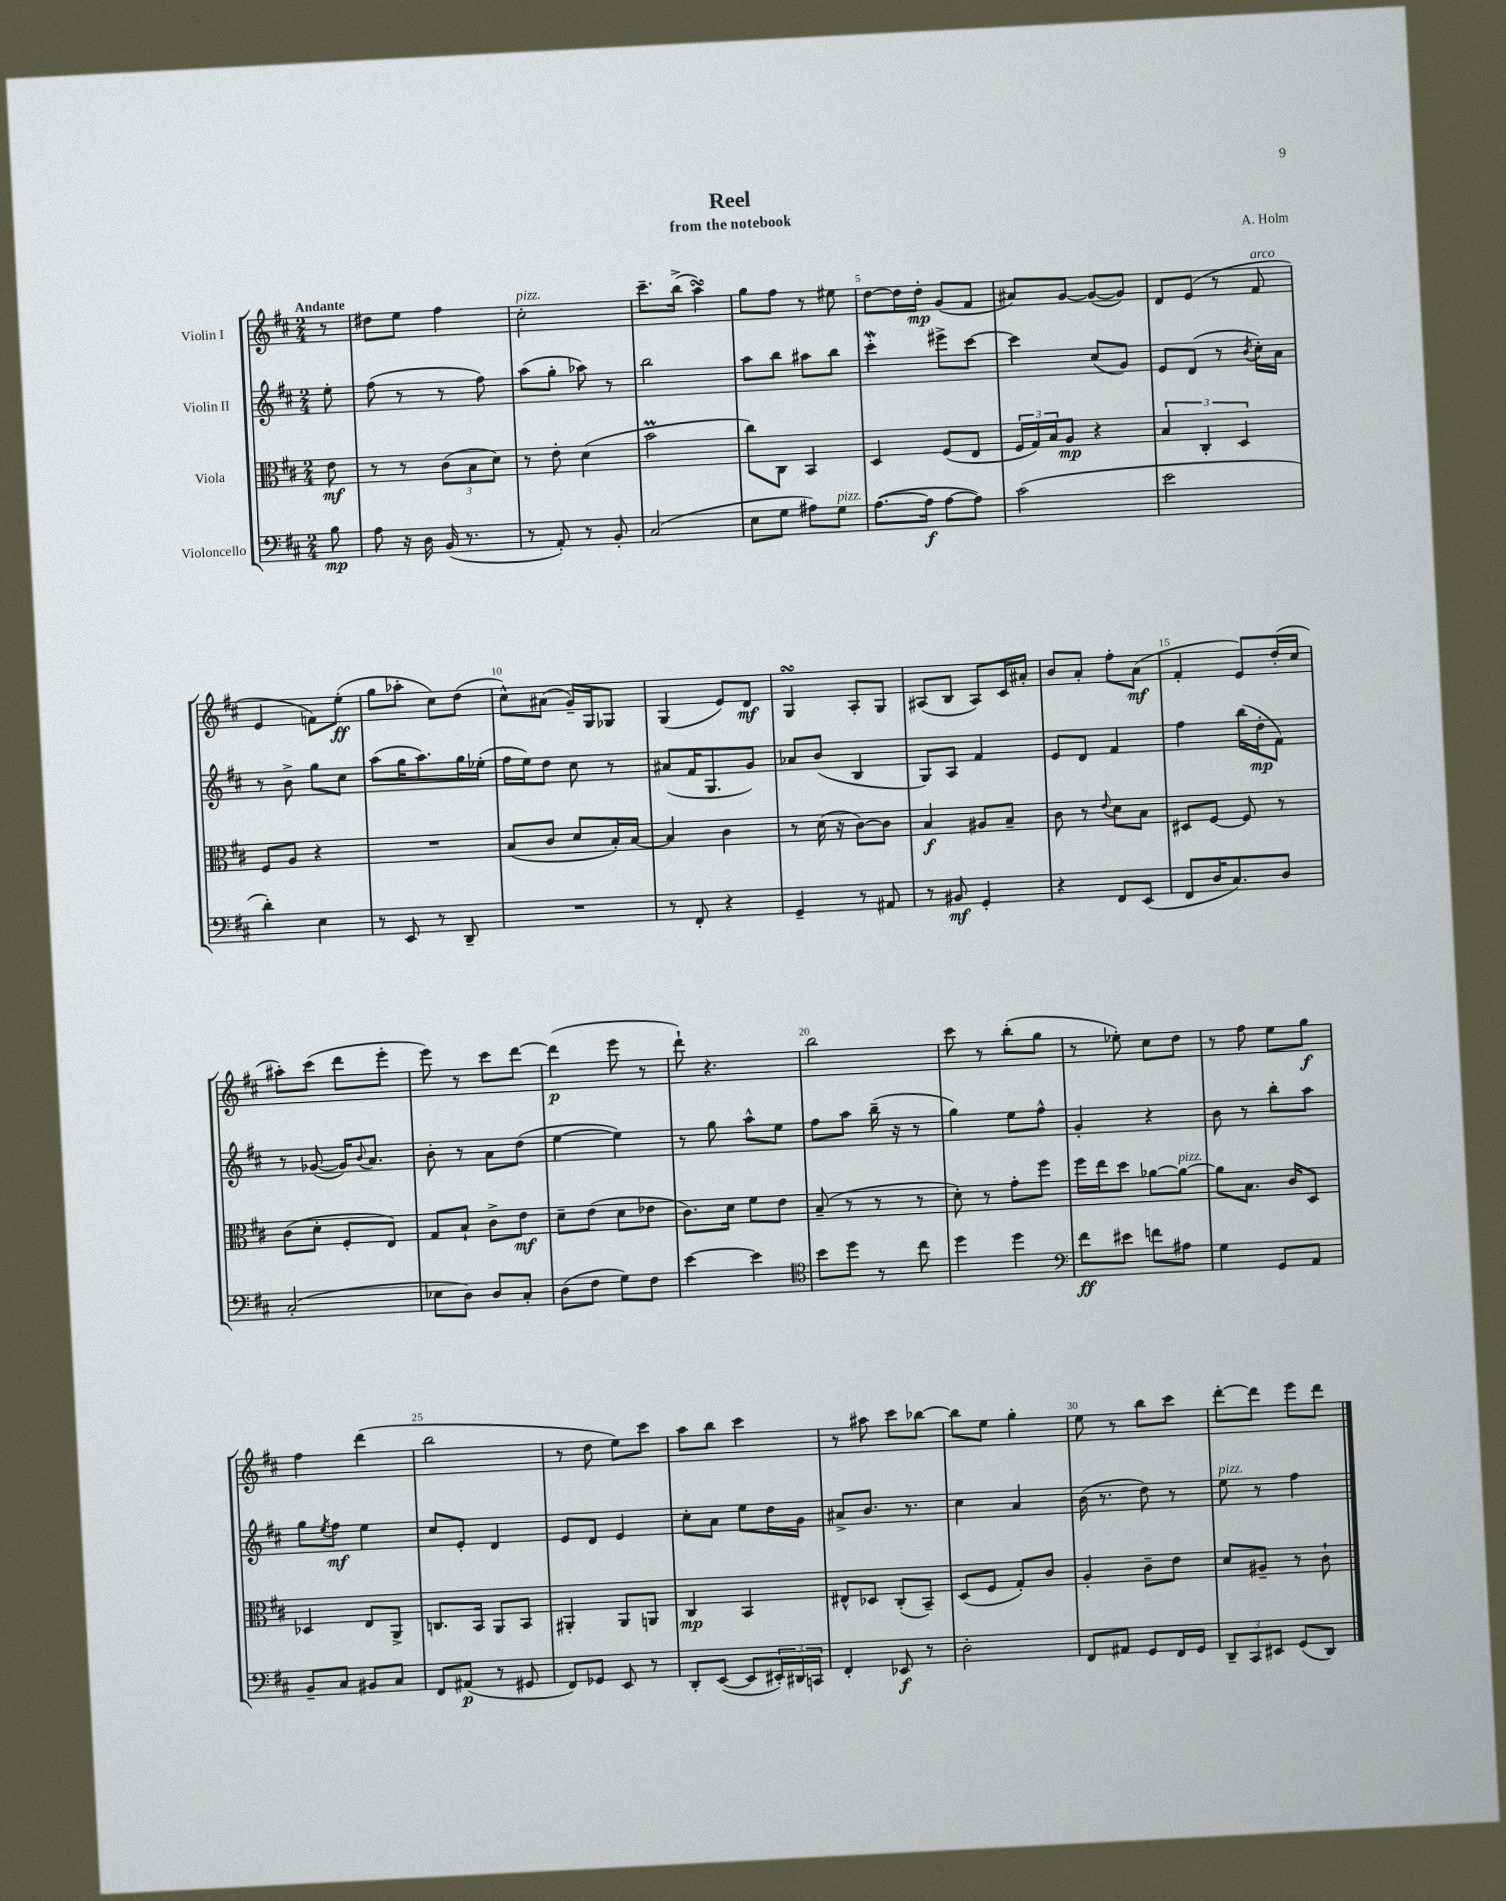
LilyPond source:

\header { title = "Reel" composer = "A. Holm" subtitle = "from the notebook" }
<<
\new StaffGroup <<
\new Staff = "s0" \with { instrumentName = "Violin I" } {
    \clef treble \key d \major \numericTimeSignature \time 2/4 \partial 8 \tempo "Andante"
    r8 |
    dis''8 e''8 fis''4 |
    cis''2-.^\markup { \italic "pizz." } |
    cis'''8.-- b''16->( a''4\turn) |
    g''8 fis''8 r8 eis''8 |
    d''8~ d''16 d''16-.\mp g'8( fis'8 |
    ais'8) g'8~ g'8~( g'8) |
    d'8 e'8( r8 fis'8^\markup { \italic "arco" } |
    e'4 f'8) e''8-.\ff( |
    g''8 aes''8-. cis''8) d''8( |
    cis''8-^) ais'8( g'16--) g16 ges8 |
    g4( e'8) d'8\mf |
    g4\turn a8-. g8 |
    ais8( b8 ais8) cis'16 ais'16-. |
    b'8 a'8-. fis''8-. a'8\mf( |
    fis'4-. e'8) d''16-.( cis''16 |
    ais''8-.) cis'''8( d'''8 e'''8-. |
    e'''8) r8 cis'''8 d'''8~ |
    d'''4\p( e'''8 r8 |
    d'''8-!) r4. |
    b''2 |
    cis'''8 r8 b''8-.( g''8 |
    r8 ees''8-.) cis''8 d''8 |
    r8 fis''8 e''8 g''8\f |
    fis''4 d'''4( |
    b''2 |
    r8 d''8 e''8) cis'''8 |
    a''8 b''8 cis'''4 |
    r8 ais''8 cis'''8 bes''8~ |
    bes''8 e''8 g''4-. |
    e''8 r8 b''8 cis'''8 |
    d'''8~-. d'''8 e'''8 d'''8 \bar "|." |
}
\new Staff = "s1" \with { instrumentName = "Violin II" } {
    \clef treble \key d \major \numericTimeSignature \time 2/4 \partial 8
    e''8-. |
    fis''8( r8 r8 fis''8) |
    a''8( g''8-. aes''8) r8 |
    b''2 |
    a''8 b''8 ais''8 b''8 |
    cis'''4-.\mordent eis'''8-> cis'''8~ |
    cis'''4 cis''8( g'8) |
    e'8 d'8( r8 \acciaccatura { b'8 } cis''16-.) a'16 |
    r8 b'8-> g''8 cis''8 |
    a''8( g''16 a''8.) g''16 ees''16-.( |
    fis''16 e''16) d''8 cis''8 r8 |
    ais'8( fis'16 g8. g'8) |
    aes'8 b'8( b4 |
    g8) a8 fis'4 |
    e'8 d'8 fis'4 |
    fis''4 b''16( d''16-.\mp fis'8) |
    r8 ges'8~( ges'16) \appoggiatura { b'8 } a'8. |
    b'8-. r8 a'8 d''8( |
    e''4~ e''4) |
    r8 g''8 a''8-^ e''8 |
    fis''8 a''8 b''16--( r16 r8 |
    g''4) e''8 fis''8-^ |
    g'4-. r4 |
    b'8 r8 b''8-. a''8 |
    g''8 \acciaccatura { e''8 } fis''8\mf e''4 |
    cis''8 e'8-. d'4 |
    e'8 d'8 e'4 |
    cis''8-. a'8 e''8 d''16 g'16 |
    ais'8-> b'8. r8. |
    cis''4 a'4 |
    b'16( r8. d''8) r8 |
    e''8^\markup { \italic "pizz." } r8 fis''4 \bar "|." |
}
\new Staff = "s2" \with { instrumentName = "Viola" } {
    \clef alto \key d \major \numericTimeSignature \time 2/4 \partial 8
    e'8\mf |
    r8 r8 \tuplet 3/2 { cis'8( b8 d'8) } |
    r8 e'8-. d'4( |
    b'2\prall |
    cis''8) cis8 b,4 |
    d4 fis8( e8 |
    \tuplet 3/2 { fis16 g16) b16 } a8\mp r4 |
    \tuplet 3/2 { b4 cis4-. d4 } |
    fis8 a8 r4 |
    R2 |
    b8( cis'8 d'8 b16-.) b16~ |
    b4 cis'4 |
    r8 d'16( r16 cis'8~) cis'8 |
    b4\f ais8 b8-- |
    cis'8 r8 \appoggiatura { e'8 } d'8 b8 |
    dis8 fis8~ fis8 r8 |
    cis'8( d'8-. fis8-. e8) |
    g8 b8-! cis'8-> e'8\mf |
    d'8-- e'8( d'8 ees'8 |
    cis'8.) d'16 fis'8 e'8 |
    b8--( r8 r8 r8 |
    d'8-.) r8 g'8-. fis''8 |
    fis''16 e''16 d''8 aes'8~ aes'8~^\markup { \italic "pizz." } |
    aes'8 b8. cis'16 d8 |
    des4 e8 a,8-> |
    c8. b,16 a,8 b,8 |
    ais,4-. ais,8 a,8 |
    cis4\mp b,4 |
    eis8-^ des8 cis8-.( b,8--) |
    d8( fis8 g8-.) cis'8 |
    a4-. cis'8-- e'8 |
    d'8 ais8-- r8 cis'8-! \bar "|." |
}
\new Staff = "s3" \with { instrumentName = "Violoncello" } {
    \clef bass \key d \major \numericTimeSignature \time 2/4 \partial 8
    b8\mp |
    a8 r16 d16 b,16( r8. |
    r8 a,8-.) r8 b,8-. |
    cis2( |
    e8 g8 ais8) g8^\markup { \italic "pizz." } |
    a8.~( a16\f a8~ a8) |
    cis'2( |
    e'2 |
    d'4-.) e4 |
    r8 e,8 r8 d,8-- |
    R2 |
    r8 fis,8-. r4 |
    g,4-- r8 ais,8 |
    r8 bis,8\mf g,4-. |
    r4 fis,8 e,8( |
    fis,8 d16 cis8.) d8 |
    cis2-.( |
    ees8 d8) d8 cis8-. |
    d8( fis8 g8) fis8 |
    e'4~ e'4 |
    \clef tenor b'8 d''8 r8 cis''8 |
    d''4 d''4 |
    \clef bass fis'8\ff eis'8 f'8 ais8 |
    g4 g,8 a,8 |
    b,8-- cis8 bis,8 cis8 |
    fis,8 ais,8\p( r8 gis,8 |
    fis,8) ges,8 e,8 r8 |
    d,8-. e,8~( e,8 \tuplet 3/2 { eis,16-.) dis,16 c,16 } |
    fis,4-. ees,8\f r8 |
    d2-. |
    fis,8 ais,8 g,8 fis,16 g,16 |
    \tuplet 3/2 { d,8-- cis,8 eis,8 } g,8( d,8) \bar "|." |
}
>>
>>
\layout { \context { \Score \override BarNumber.break-visibility = ##(#f #t #t) barNumberVisibility = #(every-nth-bar-number-visible 5) } }
